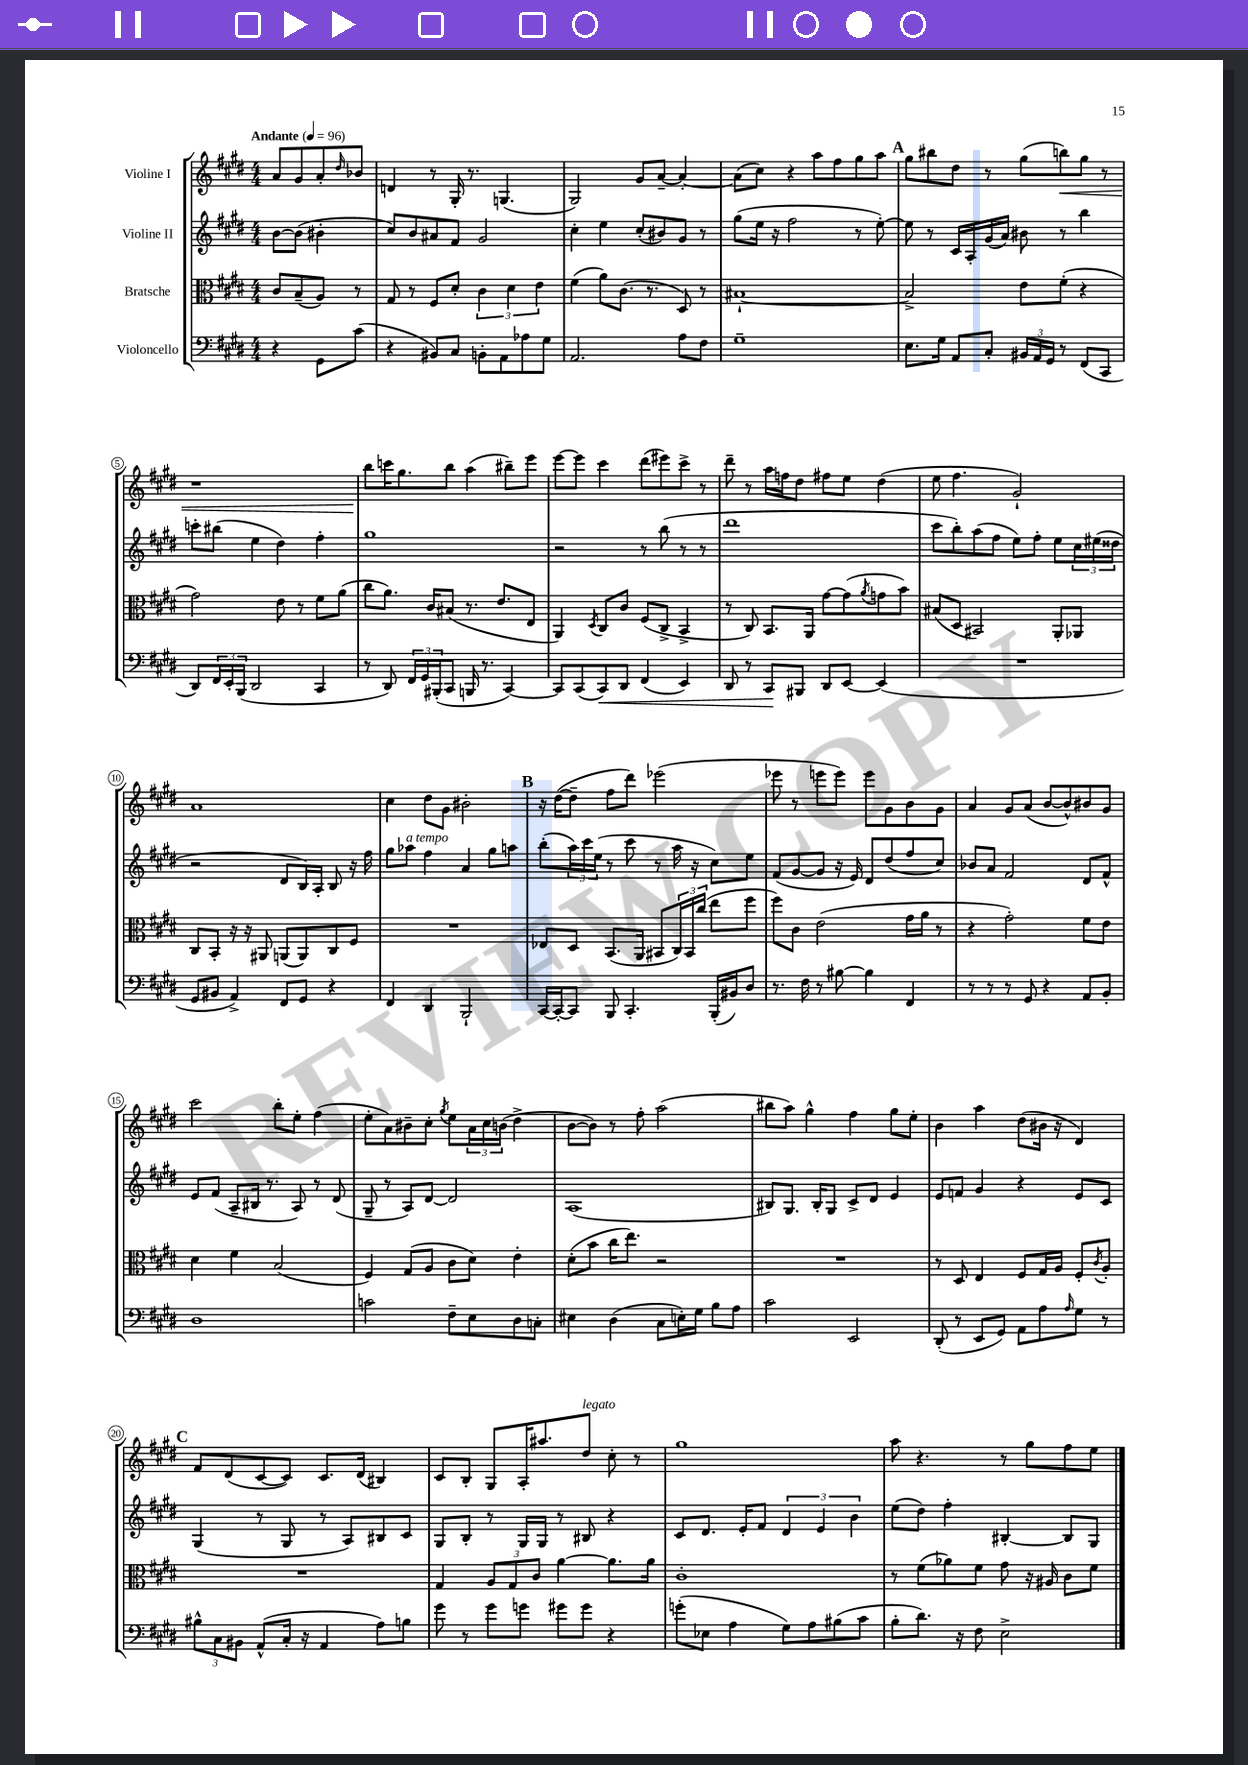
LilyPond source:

<<
\new StaffGroup <<
\new Staff = "s0" \with { instrumentName = "Violine I" } {
    \clef treble \key e \major \numericTimeSignature \time 4/4 \partial 2 \tempo "Andante" 4 = 96
    a'8 gis'8 a'8-. \grace { dis''16 } bes'8 |
    d'4 r8 gis16-. r8. g4.( |
    gis2) gis'8 a'8~-- a'4~-. |
    a'8( cis''8) r4 a''8 fis''8 gis''8 a''8 |
    \mark \markup { \bold "A" } gis''8 bis''8 dis''8 r8 gis''8( b''8\<) gis''8 r8 |
    r1 |
    b''8\! c'''16 gis''8. b''8 a''4( bis''8--) e'''8 |
    e'''8~ e'''8 cis'''4 dis'''8( eis'''8) cis'''8-> r8 |
    dis'''8-- r8 a''16 f''16 dis''8 fis''8 e''8 dis''4( |
    e''8 fis''4. gis'2-!) |
    a'1 |
    cis''4 dis''8 gis'8 bis'2-. |
    \mark \markup { \bold "B" } r16 dis''16~( dis''8-- fis''8 dis'''8) ees'''2( |
    ees'''8 r8 e'''8 e'''8) e'''8 gis'8 b'8 gis'8 |
    a'4 gis'8 a'8( b'8~ b'8-^) bis'8 gis'8 |
    cis'''2 b''8-. e''8-. fis''4( |
    e''8-. a'8) bis'8-- cis''8-. \acciaccatura { gis''8 } e''8 \tuplet 3/2 { a'16 cis''16 b'16( } dis''4-> |
    b'8~ b'8) r8 fis''8-. a''2( |
    bis''8 a''8) gis''4-^ fis''4 gis''8 e''8-. |
    b'4 a''4 dis''8( bis'16 r16 dis'4) |
    \mark \markup { \bold "C" } fis'8 dis'8( cis'8~ cis'8) cis'8. dis'16( bis4) |
    cis'8 b8-. gis8 a16-. ais''8. dis''8^\markup { \italic "legato" } cis''8-. r8 |
    gis''1 |
    a''8 r4. r8 gis''8 fis''8 e''8 \bar "|." |
}
\new Staff = "s1" \with { instrumentName = "Violine II" } {
    \clef treble \key e \major \numericTimeSignature \time 4/4 \partial 2
    b'8~ b'8( bis'4-. |
    cis''8) b'8 ais'8 fis'8 gis'2 |
    cis''4-. e''4 cis''8-.( bis'8) gis'8 r8 |
    gis''8( e''16 r16 fis''2 r8 e''8~-.) |
    \mark \markup { \bold "A" } e''8 r8 cis'16 a16-. gis'16( a'16) bis'8 r8 b''4 |
    c'''8-. bis''8( e''4 dis''4) fis''4-. |
    gis''1 |
    r2 r8 b''8( r8 r8 |
    dis'''1 |
    cis'''8 b''8-.) a''8( fis''8 e''8) fis''8-. e''8 \tuplet 3/2 { cis''16 eis''16( disis''16 } |
    r2 dis'8 b16) a16-. b8 r16 fis''16 |
    gis''8 aes''8^\markup { \italic "a tempo" } fis''4 a'4 gis''8 a''8 |
    \mark \markup { \bold "B" } b''8-.( \tuplet 3/2 { a''16) cis'''16 e''16( } r8 cis'''8 r8 a''16 r16 cis''8) e''8 |
    fis'8( gis'8~ gis'8 r16 e'16) dis'8 dis''8( fis''8 cis''8) |
    bes'8 a'8 fis'2 dis'8 fis'8-^ |
    e'8 fis'8( a8-- bis16 r8. a8) r8 dis'8( |
    gis8-- r8 a8) dis'8~ dis'2 |
    a1( |
    bis8) gis8. bis16-. gis8 cis'8-> dis'8 e'4 |
    e'8 f'8 gis'4 r4 e'8 cis'8 |
    \mark \markup { \bold "C" } gis4( r8 gis8 r8 a8) bis8 cis'8 |
    gis8 b8-. r8 gis16 gis16 r8 bis8 r4 |
    cis'8 dis'8. e'16-. fis'8 \tuplet 3/2 { dis'4 e'4 b'4 } |
    e''8( dis''8) fis''4-. bis4~-. bis8 gis8 \bar "|." |
}
\new Staff = "s2" \with { instrumentName = "Bratsche" } {
    \clef alto \key e \major \numericTimeSignature \time 4/4 \partial 2
    cis'8 b8--( a8) r8 |
    gis8 r8 fis8 dis'8-. \tuplet 3/2 { cis'4 dis'4 e'4 } |
    fis'4( a'8) cis'8.( r8. dis8) r8 |
    bis1~-! |
    \mark \markup { \bold "A" } bis2-> e'8 fis'8-.( r4 |
    gis'2) e'8 r8 fis'8 a'8( |
    cis''8 a'8.) cis'16 bis8( r8. e'8. e8 |
    a,4) \acciaccatura { dis8 } cis8 cis'8 fis8( cis8-> b,4-> |
    r8 cis8) b,8. a,16 gis'8~ gis'8( \acciaccatura { a'8 } g'8 b'8) |
    bis8( dis8 bis,2) a,8-. aes,8 |
    cis8 b,8-. r16 r16 ais,8 a,8( a,8) cis8 fis8 |
    R1 |
    \mark \markup { \bold "B" } ees8 dis8 b,8.( a,16 bis,8 \tuplet 3/2 { cis16) bis,16 cis''16( } e''8 fis''8 |
    fis''8) cis'8 e'2( gis'16 a'16 r8 |
    r4 gis'2-.) fis'8 e'8 |
    dis'4 fis'4 b2( |
    fis4) gis8( a8 cis'8 dis'8) e'4-. |
    dis'8-.( b'8 cis''16 e''8.) r2 |
    R1 |
    r8 dis8 e4 fis8 gis16 a16 fis8-. \acciaccatura { cis'8 } a8-. |
    \mark \markup { \bold "C" } R1 |
    gis4 \tuplet 3/2 { a8 gis8 cis'8 } a'4~ a'8. a'16 |
    cis'1-. |
    r8 fis'8( aes'8) fis'8 gis'8 r16 ais16 cis'8 fis'8 \bar "|." |
}
\new Staff = "s3" \with { instrumentName = "Violoncello" } {
    \clef bass \key e \major \numericTimeSignature \time 4/4 \partial 2
    r4 gis,8 cis'8( |
    r4 bis,8) cis8 b,8-. a,8 aes8 gis8 |
    a,2. a8 fis8 |
    gis1-- |
    \mark \markup { \bold "A" } e8. gis16 a,8 cis8-. \tuplet 3/2 { bis,16 a,16 gis,16 } r8 fis,8( cis,8 |
    dis,8) \tuplet 3/2 { fis,16 e,16-. b,,16( } dis,2 cis,4 |
    r8 dis,8) \tuplet 3/2 { fis,16 gis,16 bis,,16-.( } cis,8 b,,16 r8. cis,4~) |
    cis,8 cis,8( cis,8\<) dis,8 fis,4( e,4) |
    dis,8 r8 cis,8\! bis,,8 dis,8 e,8~ e,4( |
    R1 |
    gis,8 bis,8 a,4->) fis,8 gis,8 r4 |
    fis,4 dis,4 b,,2-! |
    \mark \markup { \bold "B" } cis,16~ cis,16~-. cis,8 b,,8 cis,4.-. b,,16-.( bis,16) dis8 |
    r8. fis16 r8 bis8~ bis4 fis,4 |
    r8 r8 r8 gis,8 r4 a,8 b,8-. |
    dis1 |
    c'2 fis8-- e8 dis8 c8-. |
    eis4 dis4( cis8 e16-.) gis16 b8 a8 |
    cis'2 e,2 |
    dis,8-.( r8 e,8 gis,8) a,8 a8 \grace { a16 } gis8 r8 |
    \mark \markup { \bold "C" } \tuplet 3/2 { bis8-^ cis8 bis,8 } a,8-^( cis16-. r16 a,4 a8) b8 |
    gis'8 r8 gis'8 g'8 gis'8 gis'8 r4 |
    g'8-.( ees8 a4 gis8) a8 bis8( cis'8 |
    b8-. dis'8.) r16 fis8 e2-> \bar "|." |
}
>>
>>
\layout { \context { \Score \override BarNumber.stencil = #(make-stencil-circler 0.1 0.3 ly:text-interface::print) } }
